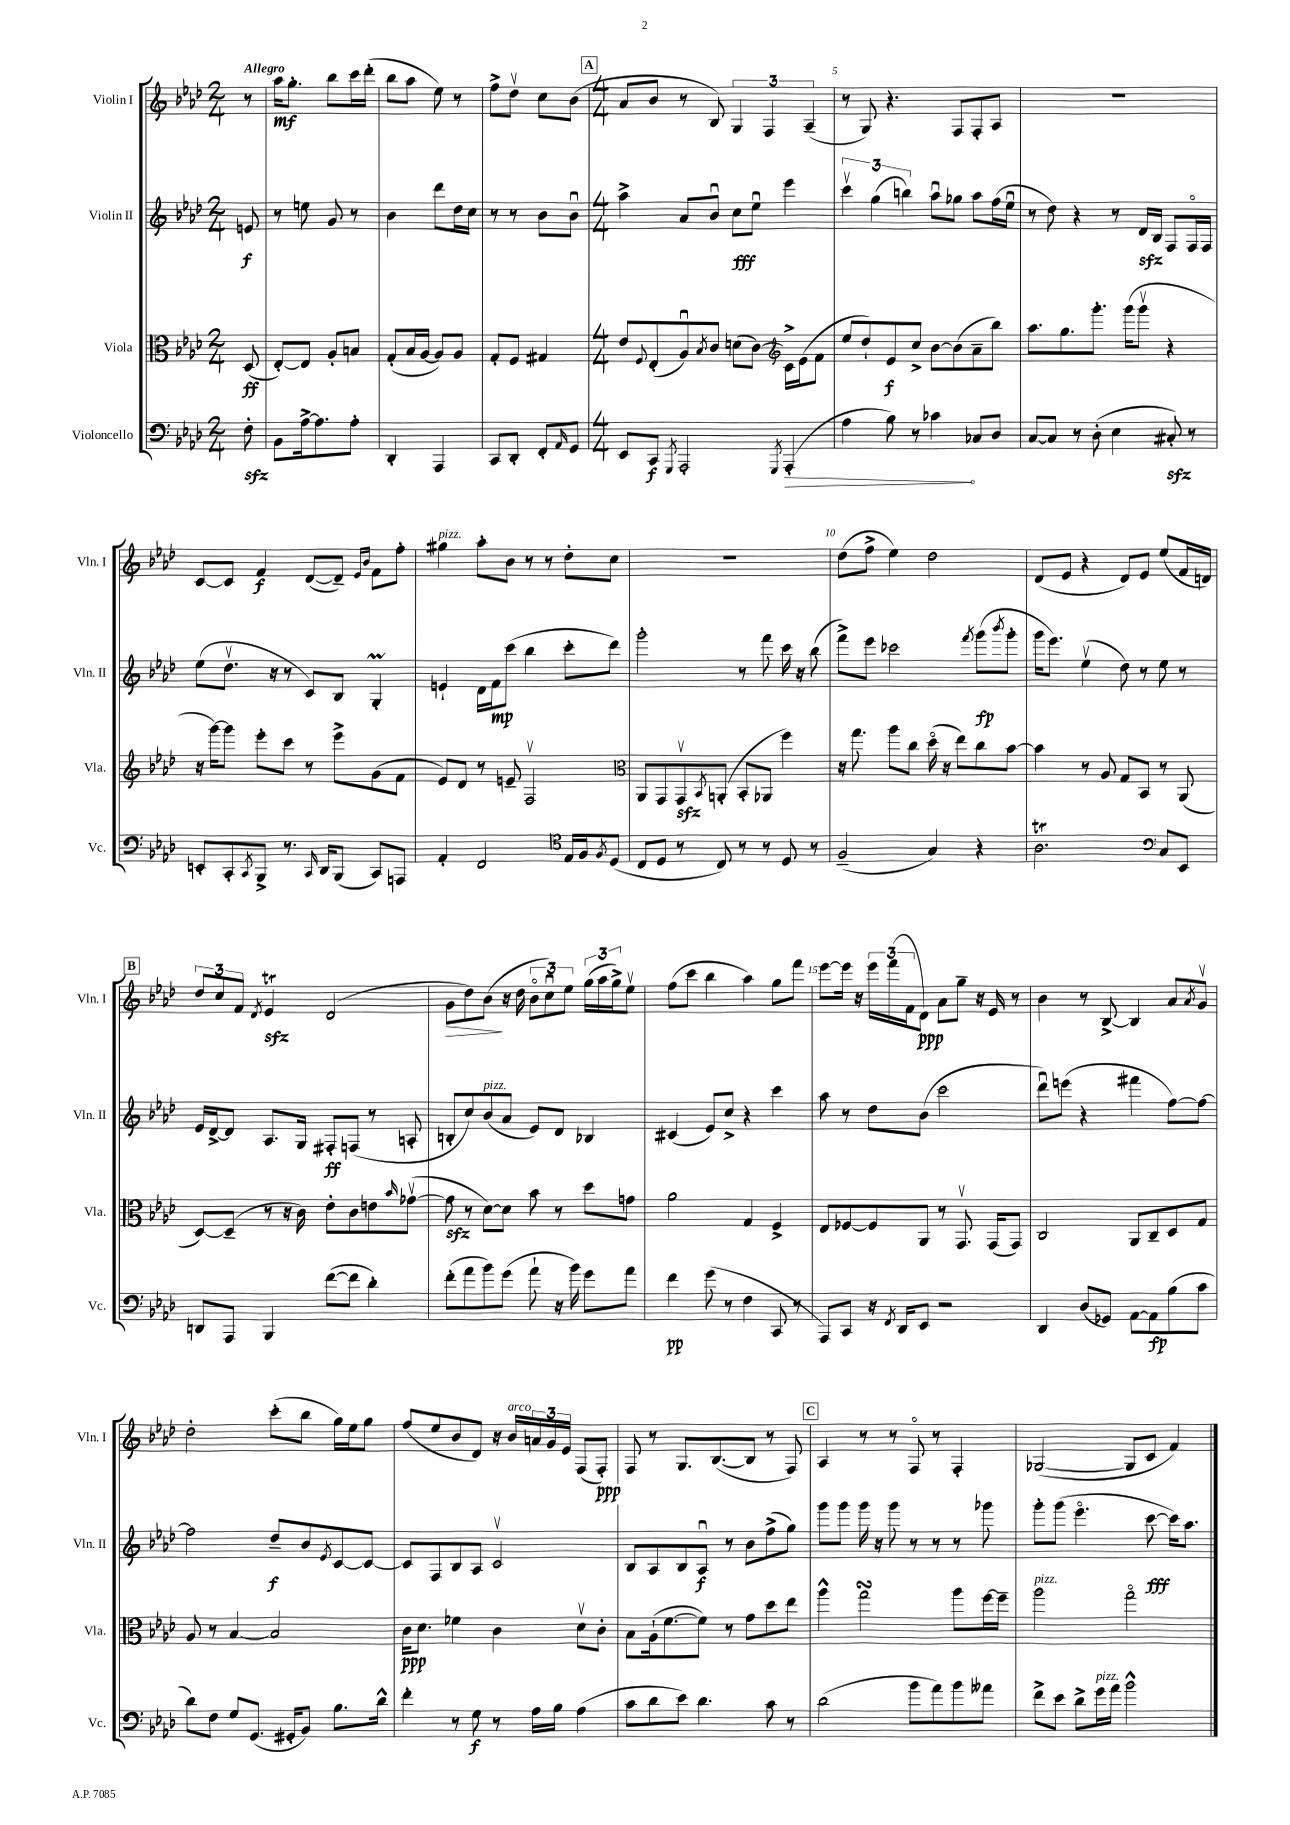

**kern	**kern	**kern	**kern
*staff4	*staff3	*staff2	*staff1
*clefF4	*clefC3	*clefG2	*clefG2
*k[b-e-a-d-]	*k[b-e-a-d-]	*k[b-e-a-d-]	*k[b-e-a-d-]
*M2/4	*M2/4	*M2/4	*M2/4
8F'\	(8D-/	8e/	8r
=	=	=	=
8BB-\L	[8E-'/L)	8r	16aa-\LK
.	.	.	8.gg'\J
[16A-^\k	8E-/]J	8ee\	.
8.A-\]	.	.	.
.	8A-'/L	8g/	8bb-\L
8A-'\J	8B/J	8r	16ccc\L
.	.	.	(16ddd-'\JJ
=	=	=	=
4DD-'/	(8G'/L	4b-\	8bb-\L
.	16B-/L	.	8aa-\J
.	[16A-/JJ	.	.
4AAA-/	8A-/]L)	8ddd-\L	8ee-\)
.	8A-/J	16dd-\L	8r
.	.	16cc\JJ	.
=	=	=	=
8CC/L	8G'/L	8r	8ff^\L
8DD-'/J	8F/J	8r	8dd-v\J
8FF'/L	4G#/	8b-\L	8cc\L
16qqAA-/	.	.	.
8GG/J	.	8b-u\J	(8b-\J
=	=	=	=
*M4/4	*M4/4	*M4/4	*M4/4
8EE-/L	8e-/L	4aa-^\	8a-/L
.	8qqF/	.	.
8CC/J	(8E-'/	.	8b-/J
8qGGG/	.	.	.
2AAA-'/	8A-u/)	8a-/L	8r
.	8qB-/	.	.
.	8c/J	8b-u/J	8B-/)
.	(8d\L	8cc\L	6G/
.	[8c\J)	8ee-u\J	.
.	.	.	6F/
8qGGG/	.	.	.
(4AAA-'/	16c^\]LL	4eee-\	.
.	(16e-\J	.	.
.	.	.	(6A-~/
.	8f\J	.	.
=	=	=	=
*	*clefG2	*	*
4A-\	8ee-/L	6cccv\	8r
.	8dd-`/)	.	8G/)
.	.	(6gg\	.
8B-\)	8e-/	.	4.r
.	.	6bb\)	.
8r	8cc^/J	.	.
4c-\	[8b-\L	8aa-u\L	.
.	(8b-\]	8gg-\J	8F/L
8C-/L	8a-~\	8aa-\L	8F'/
8D-/J	8bb-\J)	(16ff\L	8A-/J
.	.	16ee-u\JJ	.
=	=	=	=
[8C/L	8.aa-\L	8r	1r
8C/]J	.	8dd-\)	.
.	8.gg\	.	.
8r	.	4r	.
(8D-'\	8.ggg'\J	.	.
4E-\	.	8r	.
.	(16ggg\LK	.	.
.	8gggv\J	16d-/LL	.
.	.	16B-/JJ	.
8C#'/)	4r	8F/L	.
8r	.	16Fo/L	.
.	.	16F/JJ	.
=	=	=	=
8EE'/L	16r	(8ee-\L	[8c/L
.	[16ggg\LK)	.	.
8CC'/	8ggg\]J	8.dd-v\J	8c/]J
8qCC/	.	.	.
8BBB-^/J	8eee-'\L	.	4f/
.	.	16r	.
8.r	8ccc\J	8r	.
.	8r	8c/L)	([8d-/L
16qqCC/	.	.	.
16DD-/LK	.	.	.
(8BBB-/J	8eee-^\L	8B-/J	8d-~/]J)
.	.	.	16qqe-/LL
.	.	.	16qqb-/JJ
8CC/L)	(8g\	4G'/	8f\L
8AAA/J	8f\J	.	8ff'\J
=	=	=	=
4AA-'/	8e-/L)	4e`/	4gg#\
.	8d-/J	.	.
2FF/	8r	16d-\LL	8aa-'\L
.	.	16f\J	.
.	8e~/	(8ccc\J	8b-\J
.	2Fv/	4bb-\	8r
.	.	.	8r
*clefC4	*	*	*
16E-/LL	.	8ccc'\L	8dd-'\L
16F/J	.	.	.
8qF/	.	.	.
(8D-/J	.	8ddd-\J)	8cc\J
=	=	=	=
*	*clefC3	*	*
8C/L	8AA-/L	2ggg'\	1r
8D-/J	8GG/	.	.
8r	8GGv/	.	.
.	8qBB-/	.	.
8C/)	(8AA'/J	.	.
8r	8BB-'/L	8r	.
8r	8AA-/J	8fff\	.
8D-/	4ff\)	16ccc\	.
.	.	16r	.
8r	.	(8bb-\	.
=	=	=	=
(2F~/	16r	8fff^\L)	(8dd-\L
.	8.gg\	.	.
.	.	8eee-\J	8ff^\J
.	8aa-\L	2ccc-\	4ee-\)
.	8cc\J	.	.
4G/)	(16dd-o\	.	2dd-\
.	16r	.	.
.	8ee-\L)	.	.
.	.	8qfff/	.
4r	8cc\	(8ggg\L	.
.	.	8qbbb-/	.
.	[8b-\J	8ggg'\J	.
=	=	=	=
2.A-\	4b-\]	16ggg\LK	(8d-/L
.	.	8.eee-\J)	.
.	.	.	8e-/J
.	8r	(4ee-v\	4r
.	8A-/	.	.
.	8G/L	8dd-\)	8d-/L)
.	8BB-/J	8r	8e-/J
*clefF4	*	*	*
8C/L	8r	8ee-\	(8ee-/L
8EE-/J	(8AA-/	8r	16f/L
.	.	.	16d/JJ)
=	=	=	=
8DD/L	[8D-/L)	16e-/LL	12dd-/L
.	.	[16d-^/J	.
.	.	.	12cc/
8AAA-/J	(8D-~/]J	8d-/]J	.
.	.	.	12f/J
.	.	.	8qd-/
4BBB-/	8r	8.A-/L	4e-/
.	16r	.	.
.	16c\)	16G/Jk	.
([8f\L	8e-'\L	8F#'/L	(2d-/
8f\]J	8c\	(8F/J	.
4d-'\)	8e\	8r	.
.	16qqb-/	.	.
.	([8g-v\J	8A'/	.
=	=	=	=
(8f'\L	8g-\]	8B'/L	8g\L
8a-\	8r	8cc/)	8dd-\)
8b-\)	[8d-\L)	(8b-/	(8b-\J
(8g\J	8d-\]J	8a-/J	16r
.	.	.	16dd-\
8a-`\	8b-\	8e-/L)	12b-o\L
.	.	.	12ccu\)
16r	8r	8d-/J	.
.	.	.	12ee-\J
16b-\)	.	.	.
8g\L	8dd-\L	4B-/	(24gg\LL
.	.	.	24aa-\
.	.	.	24gg^\J)
8a-\J	8g\J	.	8ee-v\J
=	=	=	=
4f\	2a-\	(4c#/	(8ff\L
.	.	.	8ccc\J
(8g\	.	8e-/L)	4bb-\
8r	.	8cc^/J	.
4F\	4G/	4r	4aa-\)
8CC/	4F^/	4ccc\	8gg\L
8r	.	.	8fff\J
=	=	=	=
8AAA-/L)	8E-/L	8aa-\	[8eee-\L
8CC/J	[8F-/	8r	16eee-\]Jk
.	.	.	16r
16r	8F-/]	8dd-\L	24eee-\LL
.	.	.	(24fff\
8qFF/	.	.	.
16DD-/LK	.	.	.
.	.	.	24f\J
8EE-/J	8AA-/J	(8b-\J	8d-\J)
2r	8r	2ccc\	8a-\L
.	8.GGv/	.	8gg~\J
.	.	.	16r
.	(16GG/LK	.	16e-/
.	8GG/J)	.	8r
=	=	=	=
4DD-/	2C/	8ddd-u\L)	4b-\
.	.	(8eee\J	.
(8D-/L	.	4r	8r
8GG-/J)	.	.	[8B-^/
[8AA-\L	8AA-/L	4fff#\	4B-/]
8AA-\]	8C~/	.	.
(8B-\	8D-/	[8ff\L)	8a-/L
.	.	.	8qa-/
8c\J	8G/J	8ff\_J	8gv/J
=	=	=	=
8d-\L)	8A-/	2ff\]	2dd-'\
8F\J	8r	.	.
8G/L	[4B-/	.	.
(8.GG/J	.	.	.
.	2B-/]	8dd-~/L	(8ccc'\L
16GG#'/LK	.	.	.
8BB-/J)	.	8b-/	8bb-\J
.	.	8qe-/	.
8.B-\L	.	[8c/	16gg\LL)
.	.	.	16ee-\J
.	.	8c/_J	8gg\J
16d-^^\Jk	.	.	.
=	=	=	=
4f'\	16c\LK	8c/]L	(8ff/L
.	8.d-\J	.	.
.	.	8F/	8ee-/
8r	4f-\	8B-/	8b-/
8G\	.	8A-/J	8d-/J)
8r	4c\	2cv/	16r
.	.	.	16b-/LL
16A-\LL	.	.	24a/
.	.	.	24g/
16B-\JJ	.	.	.
.	.	.	24e-/JJ
(4A-\	8d-v\L	.	(8F/L
.	8c'\J	.	8F'/J)
=	=	=	=
8c\L	8B-\L	8B-/L	8F/
8d-\	(16A-`\k	8A-/	8r
.	[8.f\	.	.
8e-\J)	.	8B-/	8.G/L
4.d-\	8f\]J)	8A-u/J	.
.	.	.	([8.B-/
.	8r	8r	.
.	8g\L	8b-\L	8B-/]J
8c\	8dd-\	(8ff^\	8r
8r	8ee-\J	8gg\J)	8F/)
=	=	=	=
(2d-\	4aa-^^\	8ggg\L	4A-/
.	.	8ggg\J	.
.	2gg\	16ggg\	8r
.	.	16r	.
.	.	8ggg\	8r
8b-\L	.	8r	8Fo/
8a-\)	.	8r	8r
8b-\	8aa-\L	8r	4F'/
8a--\J	[16ff\L	8ggg-\	.
.	16ff~\]JJ	.	.
=	=	=	=
8f^\L	2aa-\	8ggg'\L	([2G-/
8e-\J	.	(8ggg\J	.
8d-^\L	.	4.eee-o\	.
16g\L	.	.	.
16a-\JJ	.	.	.
2b-^^\	2ggo\	.	8G-/]L
.	.	[8ccc\	8c/J
.	.	16ccc\]LK)	4f/)
.	.	8.aa-\J	.
==	==	==	==
*-	*-	*-	*-
